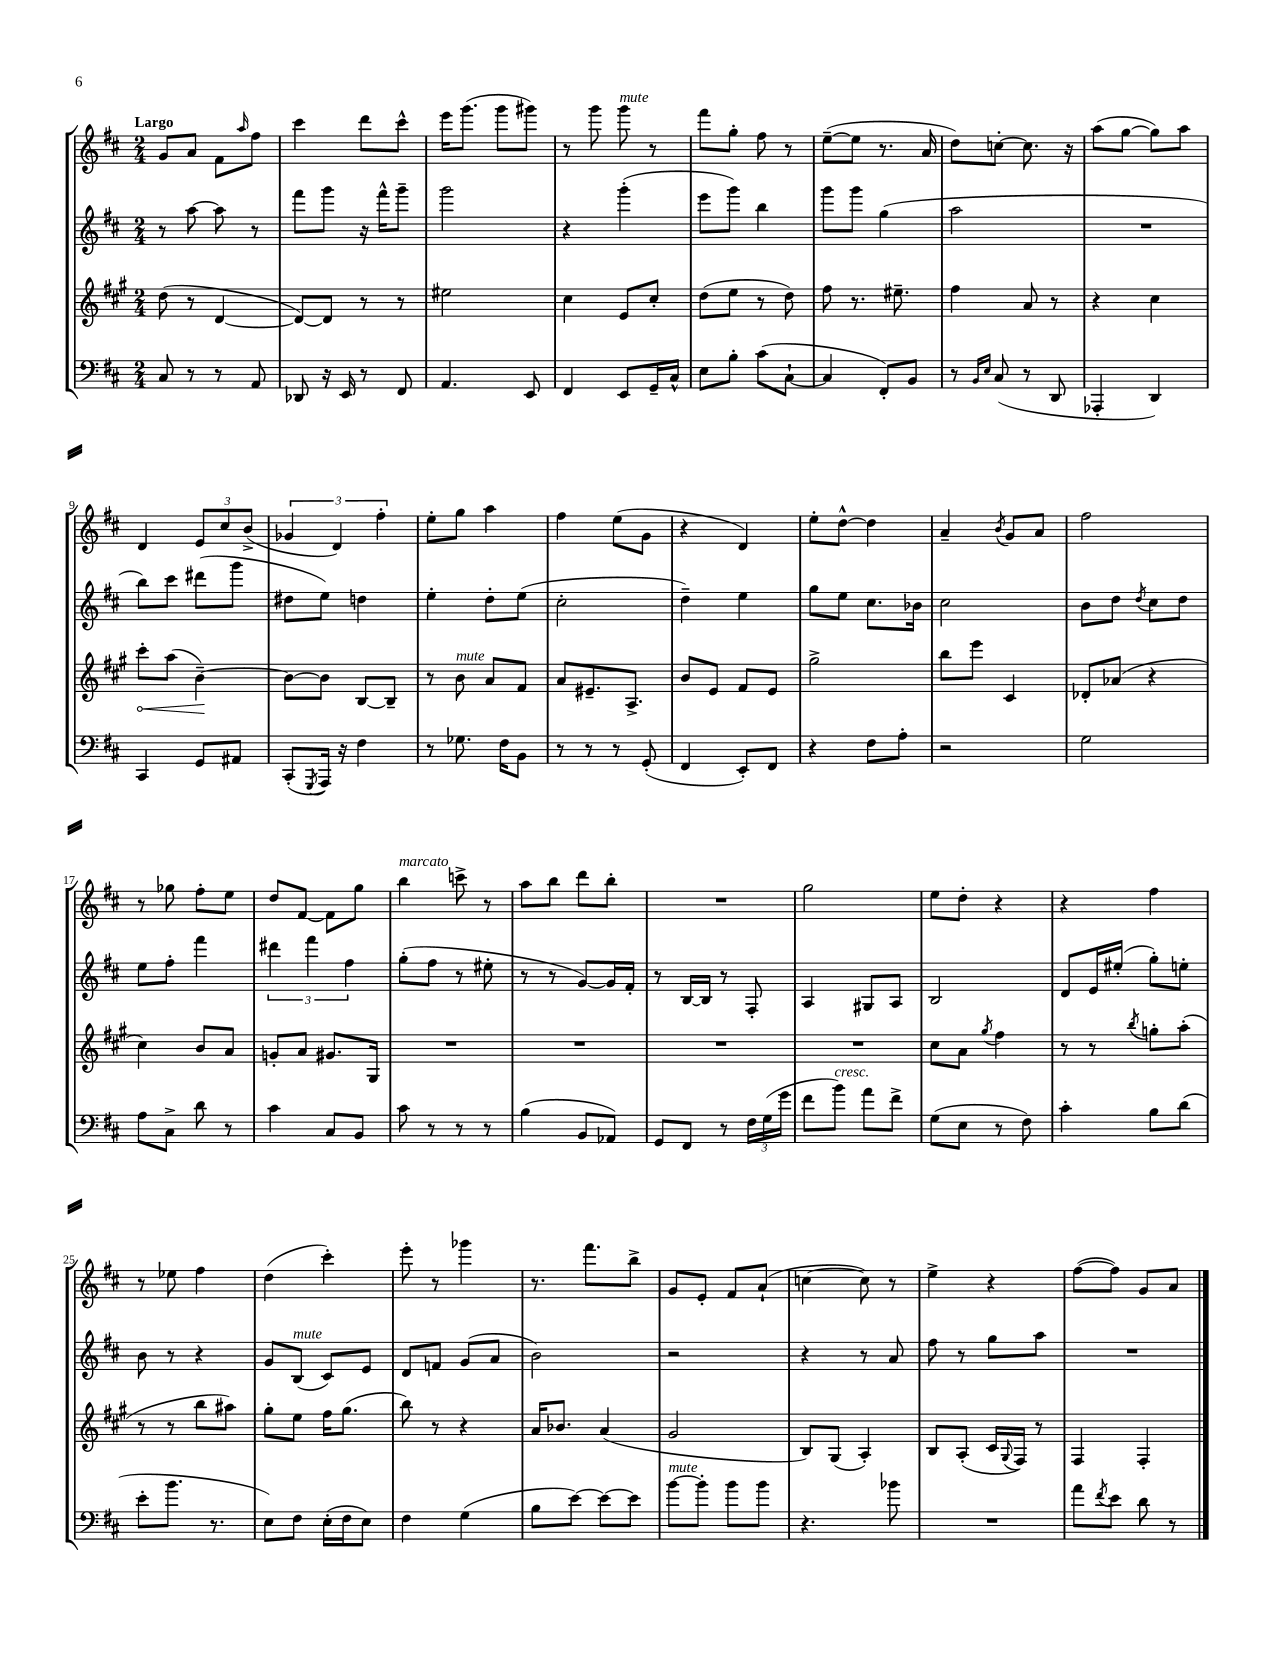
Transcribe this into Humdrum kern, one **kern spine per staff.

**kern	**kern	**kern	**kern
*staff4	*staff3	*staff2	*staff1
*clefF4	*clefG2	*clefG2	*clefG2
*k[f#c#]	*k[f#c#g#]	*k[f#c#]	*k[f#c#]
*M2/4	*M2/4	*M2/4	*M2/4
8C#	(8dd	8r	8g
8r	8r	[8aa	8a
8r	[4d	8aa]	8f#
.	.	.	16qqaa
8AA	.	8r	8ff#
=	=	=	=
8DD-	8d_)	8fff#	4ccc#
16r	8d]	8ggg	.
16EE	.	.	.
8r	8r	16r	8ddd
.	.	16fff#^^	.
8FF#	8r	8ggg~	8ccc#^^
=	=	=	=
4.AA	2ee#	2ggg	16eee
.	.	.	(8.ggg
.	.	.	8ggg
8EE	.	.	8ggg#)
=	=	=	=
4FF#	4cc#	4r	8r
.	.	.	8ggg
8EE	8e	(4ggg'	8ggg
16GG~	8cc#'	.	8r
16C#^^	.	.	.
=	=	=	=
8E	(8dd	8eee	8fff#
8B'	8ee	8ggg)	8gg'
(8c#	8r	4bb	8ff#
[8C#`	8dd)	.	8r
=	=	=	=
4C#]	8ff#	8ggg	([8ee~
.	8.r	8ggg	8ee]
8FF#')	.	(4gg	8.r
.	8.ee#~	.	.
8BB	.	.	.
.	.	.	16a
=	=	=	=
8r	4ff#	2aa	8dd)
16qqBB	.	.	.
16qqE	.	.	.
(8C#	.	.	[8cc'
8r	8a	.	8.cc]
8DD	8r	.	.
.	.	.	16r
=	=	=	=
4AAA-'	4r	2r	(8aa
.	.	.	[8gg
4DD)	4cc#	.	8gg])
.	.	.	8aa
=	=	=	=
4CC#	8ccc#'	8bb)	4d
.	(8aa	8ccc#	.
8GG	[4b~)	(8ddd#	12e
.	.	.	12cc#
8AA#	.	8ggg	.
.	.	.	(12b^
=	=	=	=
(8CC#'	8b_	8dd#	6g-
8qGGG	.	.	.
16AAA)	8b]	8ee)	.
.	.	.	6d)
16r	.	.	.
4F#	[8B	4dd	.
.	.	.	6ff#'
.	8B~]	.	.
=	=	=	=
8r	8r	4ee'	8ee'
8.G-	8b	.	8gg
.	8a	8dd'	4aa
16F#	.	.	.
8BB	8f#	(8ee	.
=	=	=	=
8r	8a	2cc#'	4ff#
8r	8.e#~	.	.
8r	.	.	(8ee
.	8.A^	.	.
(8GG'	.	.	8g
=	=	=	=
4FF#	8b	4dd~)	4r
.	8e	.	.
8EE')	8f#	4ee	4d)
8FF#	8e	.	.
=	=	=	=
4r	2gg#^	8gg	8ee'
.	.	8ee	[8dd^^
8F#	.	8.cc#	4dd]
8A'	.	.	.
.	.	16b-	.
=	=	=	=
2r	8bb	2cc#	4a~
.	8eee	.	.
.	.	.	8qb
.	4c#	.	8g
.	.	.	8a
=	=	=	=
2G	8d-'	8b	2ff#
.	(8a-	8dd	.
.	.	8qdd	.
.	4r	8cc#	.
.	.	8dd	.
=	=	=	=
8A	4cc#)	8ee	8r
8C#^	.	8ff#'	8gg-
8d	8b	4fff#	8ff#'
8r	8a	.	8ee
=	=	=	=
4c#	8g'	6ddd#	8dd
.	8a	.	[8f#
.	.	6fff#	.
8C#	8.g#	.	8f#]
.	.	6ff#	.
8BB	.	.	8gg
.	16G#	.	.
=	=	=	=
8c#	2r	(8gg'	4bb
8r	.	8ff#	.
8r	.	8r	8ccc^
8r	.	8ee#'	8r
=	=	=	=
(4B	2r	8r	8aa
.	.	8r	8bb
8BB	.	[8g)	8ddd
8AA-)	.	16g]	8bb'
.	.	16f#'	.
=	=	=	=
8GG	2r	8r	2r
8FF#	.	[16B	.
.	.	16B]	.
8r	.	8r	.
24F#	.	8F#'	.
(24G	.	.	.
24g	.	.	.
=	=	=	=
8f#	2r	4A	2gg
8b)	.	.	.
8a	.	8G#	.
8f#^	.	8A	.
=	=	=	=
(8G	8cc#	2B	8ee
8E	8a	.	8dd'
.	8qgg#	.	.
8r	4ff#	.	4r
8F#)	.	.	.
=	=	=	=
4c#'	8r	8d	4r
.	8r	16e	.
.	.	(16ee#'	.
.	8qbb	.	.
8B	8gg'	8gg')	4ff#
(8d	(8aa'	8ee'	.
=	=	=	=
8e'	8r	8b	8r
8.b	8r	8r	8ee-
.	8bb	4r	4ff#
8.r	.	.	.
.	8aa#)	.	.
=	=	=	=
8E)	8gg#'	8g	(4dd
8F#	8ee	(8B	.
(16E'	16ff#	8c#)	4ccc#')
16F#	(8.gg#	.	.
8E)	.	8e	.
=	=	=	=
4F#	8bb)	8d	8eee'
.	8r	8f	8r
(4G	4r	(8g	4ggg-
.	.	8a	.
=	=	=	=
8B	16a	2b)	8.r
.	8.b-	.	.
[8e)	.	.	.
.	.	.	8.fff#
8e_	(4a	.	.
8e]	.	.	8bb^
=	=	=	=
[8b	2g#	2r	8g
8b']	.	.	8e'
8b	.	.	8f#
8b	.	.	(8a`
=	=	=	=
4.r	8B)	4r	[4cc
.	(8G#	.	.
.	4A')	8r	8cc])
8b-	.	8a	8r
=	=	=	=
2r	8B	8ff#	4ee^
.	(8A'	8r	.
.	16c#	8gg	4r
.	8qqG#	.	.
.	16F#)	.	.
.	8r	8aa	.
=	=	=	=
8a	4F#	2r	([8ff#
8qf#	.	.	.
8e	.	.	8ff#])
8d	4F#'	.	8g
8r	.	.	8a
==	==	==	==
*-	*-	*-	*-
